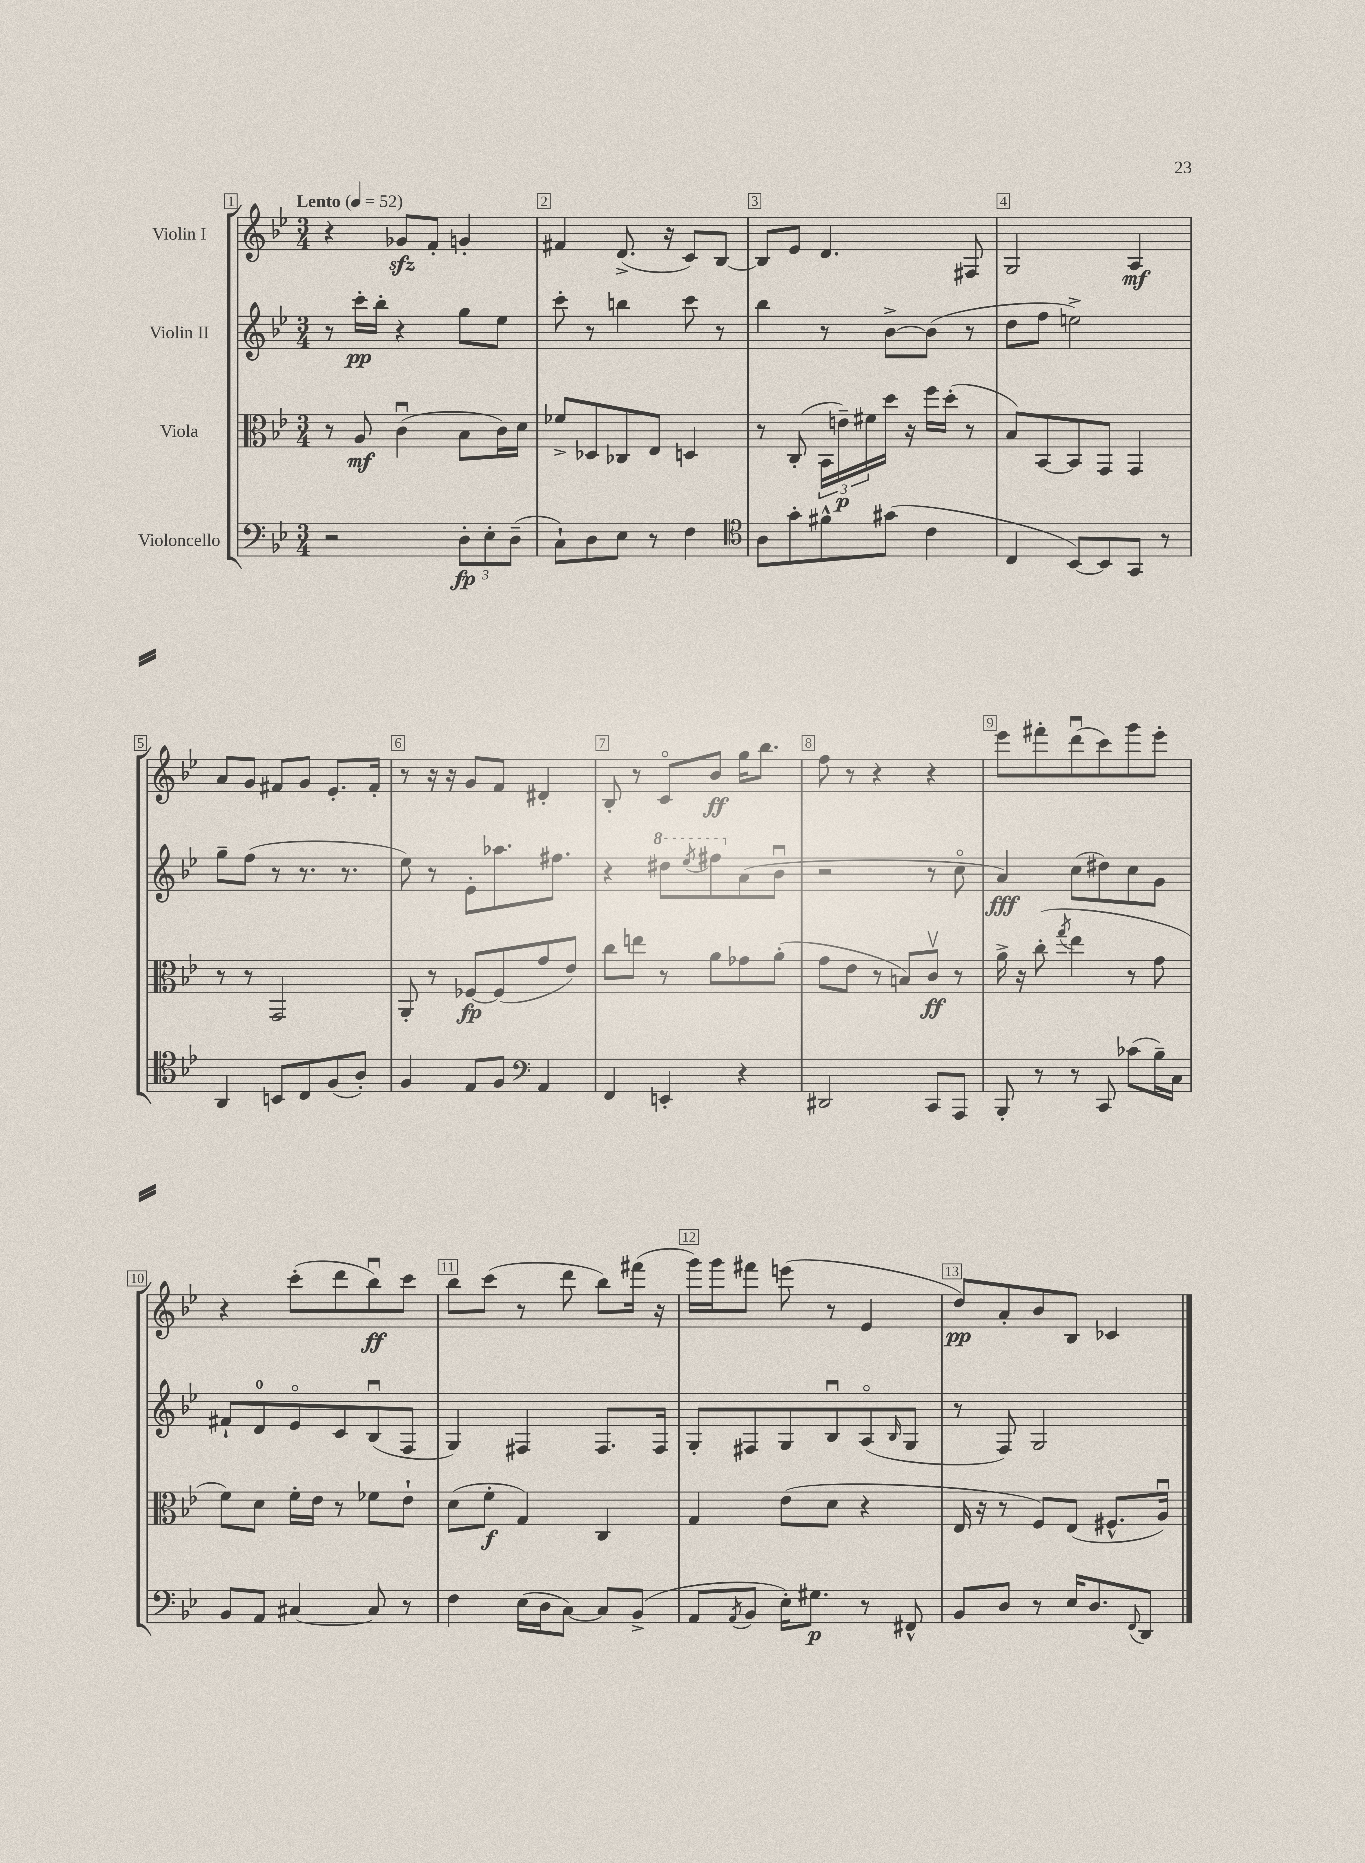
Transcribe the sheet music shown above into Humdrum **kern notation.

**kern	**dynam	**kern	**dynam	**kern	**dynam	**kern	**dynam
*part4	*part4	*part3	*part3	*part2	*part2	*part1	*part1
*staff4	*staff4	*staff3	*staff3	*staff2	*staff2	*staff1	*staff1
*I"Violoncello	*	*I"Viola	*	*I"Violin II	*	*I"Violin I	*
*clefF4	*	*clefC3	*	*clefG2	*	*clefG2	*
*k[b-e-]	*	*k[b-e-]	*	*k[b-e-]	*	*k[b-e-]	*
*M3/4	*	*M3/4	*	*M3/4	*	*M3/4	*
*MM52	*	*MM52	*	*MM52	*	*MM52	*
=1	=1	=1	=1	=1	=1	=1	=1
!	!	!	!	!	!	!LO:TX:a:B:t=Lento	!
2r	.	8r	.	8r	.	4r	.
.	.	8A/	mf	16ccc'\LL	pp	.	.
.	.	.	.	16bb-'\JJ	.	.	.
.	.	(4cu\	.	4r	.	8g-Xzz/L	.
.	.	.	.	.	.	8f'/J	.
12D'\L	fp	8B-\L	.	8gg\L	.	4gn'/	.
12E-'\	.	.	.	.	.	.	.
.	.	16c\L)	.	8ee-\J	.	.	.
(12D~\J	.	.	.	.	.	.	.
.	.	16d\JJ	.	.	.	.	.
=2	=2	=2	=2	=2	=2	=2	=2
8C`\L)	.	8f-X^/L	.	8ccc'\	.	4f#X/	.
8D\	.	8D-X/	.	8r	.	.	.
8E-\J	.	8C-X/	.	4bbn\	.	(8.d^/	.
8r	.	8E-/J	.	.	.	.	.
.	.	.	.	.	.	16r	.
4F\	.	4Dn/	.	8ccc\	.	8c/L)	.
.	.	.	.	8r	.	[8B-/J	.
=3	=3	=3	=3	=3	=3	=3	=3
*clefC4	*	*	*	*	*	*	*
8A\L	.	8r	.	4bb-\	.	8B-/L]	.
8g'\	.	(8C'/	.	.	.	8e-/J	.
8f#X^^\	.	24BB-\LL	.	8r	.	4.d/	.
.	.	24en~\)	p	.	.	.	.
.	.	24f#X\	.	.	.	.	.
(8g#X\J	.	16dd\JJ	.	[8b-^\L	.	.	.
.	.	16r	.	.	.	.	.
4c\	.	16ff\LL	.	(8b-\J]	.	.	.
.	.	(16dd'\JJ	.	.	.	.	.
.	.	8r	.	8r	.	8F#X/	.
=4	=4	=4	=4	=4	=4	=4	=4
4C/	.	8B-/L)	.	8dd\L	.	2G/	.
.	.	[8BB-/	.	8ff\J	.	.	.
[8BB-/L)	.	8BB-/]	.	2een^\)	.	.	.
8BB-/]	.	8GG/J	.	.	.	.	.
8GG/J	.	4GG/	.	.	.	4A/	mf
8r	.	.	.	.	.	.	.
!!LO:LB:g=z
=5	=5	=5	=5	=5	=5	=5	=5
4AA/	.	8r	.	8gg~\L	.	8a/L	.
.	.	8r	.	(8ff\J	.	8g/J	.
8BBn/L	.	2GG/	.	8r	.	8f#X/L	.
8C/	.	.	.	8.r	.	8g/J	.
(8F/	.	.	.	.	.	8.e-'/L	.
.	.	.	.	8.r	.	.	.
8A'/J)	.	.	.	.	.	.	.
.	.	.	.	.	.	16f#'/Jk	.
=6	=6	=6	=6	=6	=6	=6	=6
4F/	.	8AA'/	.	8ee-\)	.	8r	.
.	.	8r	.	8r	.	16r	.
.	.	.	.	.	.	16r	.
8E-/L	.	[8F-X/L	fp	8e-'\L	.	8g/L	.
8F/J	.	(8F-/]	.	8.aa-X\	.	8f/J	.
*clefF4	*	*	*	*	*	*	*
4AA/	.	8g/	.	.	.	4d#X'/	.
.	.	.	.	8.ff#X\J	.	.	.
.	.	8e-/J)	.	.	.	.	.
=7	=7	=7	=7	=7	=7	=7	=7
4FF/	.	8cc\L	.	4r	.	8B-'/	.
.	.	8een\J	.	.	.	8r	.
*	*	*	*	*8va	*	*	*
4EEn'/	.	8r	.	8ddd#X\L	.	8c/L	.
.	.	.	.	8qeee-/	.	.	.
.	.	8a\L	.	8fff#X\	.	8b-/J	ff
*	*	*	*	*X8va	*	*	*
4r	.	8g-X\	.	(8a\	.	16gg\KL	.
.	.	.	.	.	.	8.bb-\J	.
.	.	(8a'\J	.	8b-u\J	.	.	.
=8	=8	=8	=8	=8	=8	=8	=8
2DD#X/	.	8g\L	.	2r	.	8ff\	.
.	.	8e-\J	.	.	.	8r	.
.	.	8r	.	.	.	4r	.
.	.	8Bn/L)	.	.	.	.	.
8CC/L	.	8cv/J	ff	8r	.	4r	.
8AAA/J	.	8r	.	8cc\	.	.	.
=9	=9	=9	=9	=9	=9	=9	=9
8BBB-'/	.	16a^\	.	4a/)	fff	8eee-\L	.
.	.	16r	.	.	.	.	.
8r	.	(8cc'\	.	.	.	8fff#X'\	.
.	.	8qgg/	.	.	.	.	.
8r	.	4ee-\	.	(8cc\L	.	(8dddu\	.
8CC/	.	.	.	8dd#X\)	.	8ccc\)	.
(8c-X\L	.	8r	.	8cc\	.	8ggg\	.
16B-~\L)	.	8g\	.	8g\J	.	8eee-'\J	.
16C\JJ	.	.	.	.	.	.	.
!!LO:LB:g=z
=10	=10	=10	=10	=10	=10	=10	=10
8BB-/L	.	8f\L)	.	8f#X`/L	.	4r	.
8AA/J	.	8d\J	.	8d/	.	.	.
[4C#X/	.	16f'\LL	.	8e-/	.	(8ccc'\L	.
.	.	16e-\JJ	.	.	.	.	.
.	.	8r	.	8c/	.	8ddd\	.
8C#/]	.	8f-X\L	.	(8B-u/	.	8bb-u\)	ff
8r	.	8e-`\J	.	8F/J	.	8ccc\J	.
=11	=11	=11	=11	=11	=11	=11	=11
4F\	.	(8d\L	.	4G/)	.	8bb-\L	.
.	.	8f'\J	f	.	.	(8ccc\J	.
(16E-\LL	.	4G/)	.	4F#X/	.	8r	.
16D\J	.	.	.	.	.	.	.
[8C\J)	.	.	.	.	.	8ddd\	.
8C/L]	.	4C/	.	8.F#/L	.	8bb-\L)	.
(8BB-^/J	.	.	.	.	.	(16fff#X\Jk	.
.	.	.	.	16F#/Jk	.	16r	.
=12	=12	=12	=12	=12	=12	=12	=12
8AA/L	.	4G/	.	8G'/L	.	16ggg\LL)	.
.	.	.	.	.	.	16ggg\J	.
8qAA/	.	.	.	.	.	.	.
8BB-/J	.	.	.	8F#X/	.	8fff#X\J	.
16E-'\KL)	.	(8e-\L	.	8G/	.	(8eeen\	.
8.G#X\J	p	.	.	.	.	.	.
.	.	8d\J	.	8B-u/	.	8r	.
8r	.	4r	.	(8A/	.	4e-/	.
.	.	.	.	16qqB-/	.	.	.
8FF#X^^/	.	.	.	8G/J	.	.	.
=13	=13	=13	=13	=13	=13	=13	=13
8BB-/L	.	16E-/	.	8r	.	8dd/L)	pp
.	.	16r	.	.	.	.	.
8D/J	.	8r	.	8F/)	.	8a'/	.
8r	.	8F/L)	.	2G/	.	8b-/	.
16E-/KL	.	(8E-/J	.	.	.	8B-/J	.
8.D/	.	.	.	.	.	.	.
.	.	8.F#X^^/L	.	.	.	4c-X/	.
8qqFF/	.	.	.	.	.	.	.
8DD/J	.	.	.	.	.	.	.
.	.	16Au/Jk)	.	.	.	.	.
==	==	==	==	==	==	==	==
*-	*-	*-	*-	*-	*-	*-	*-
